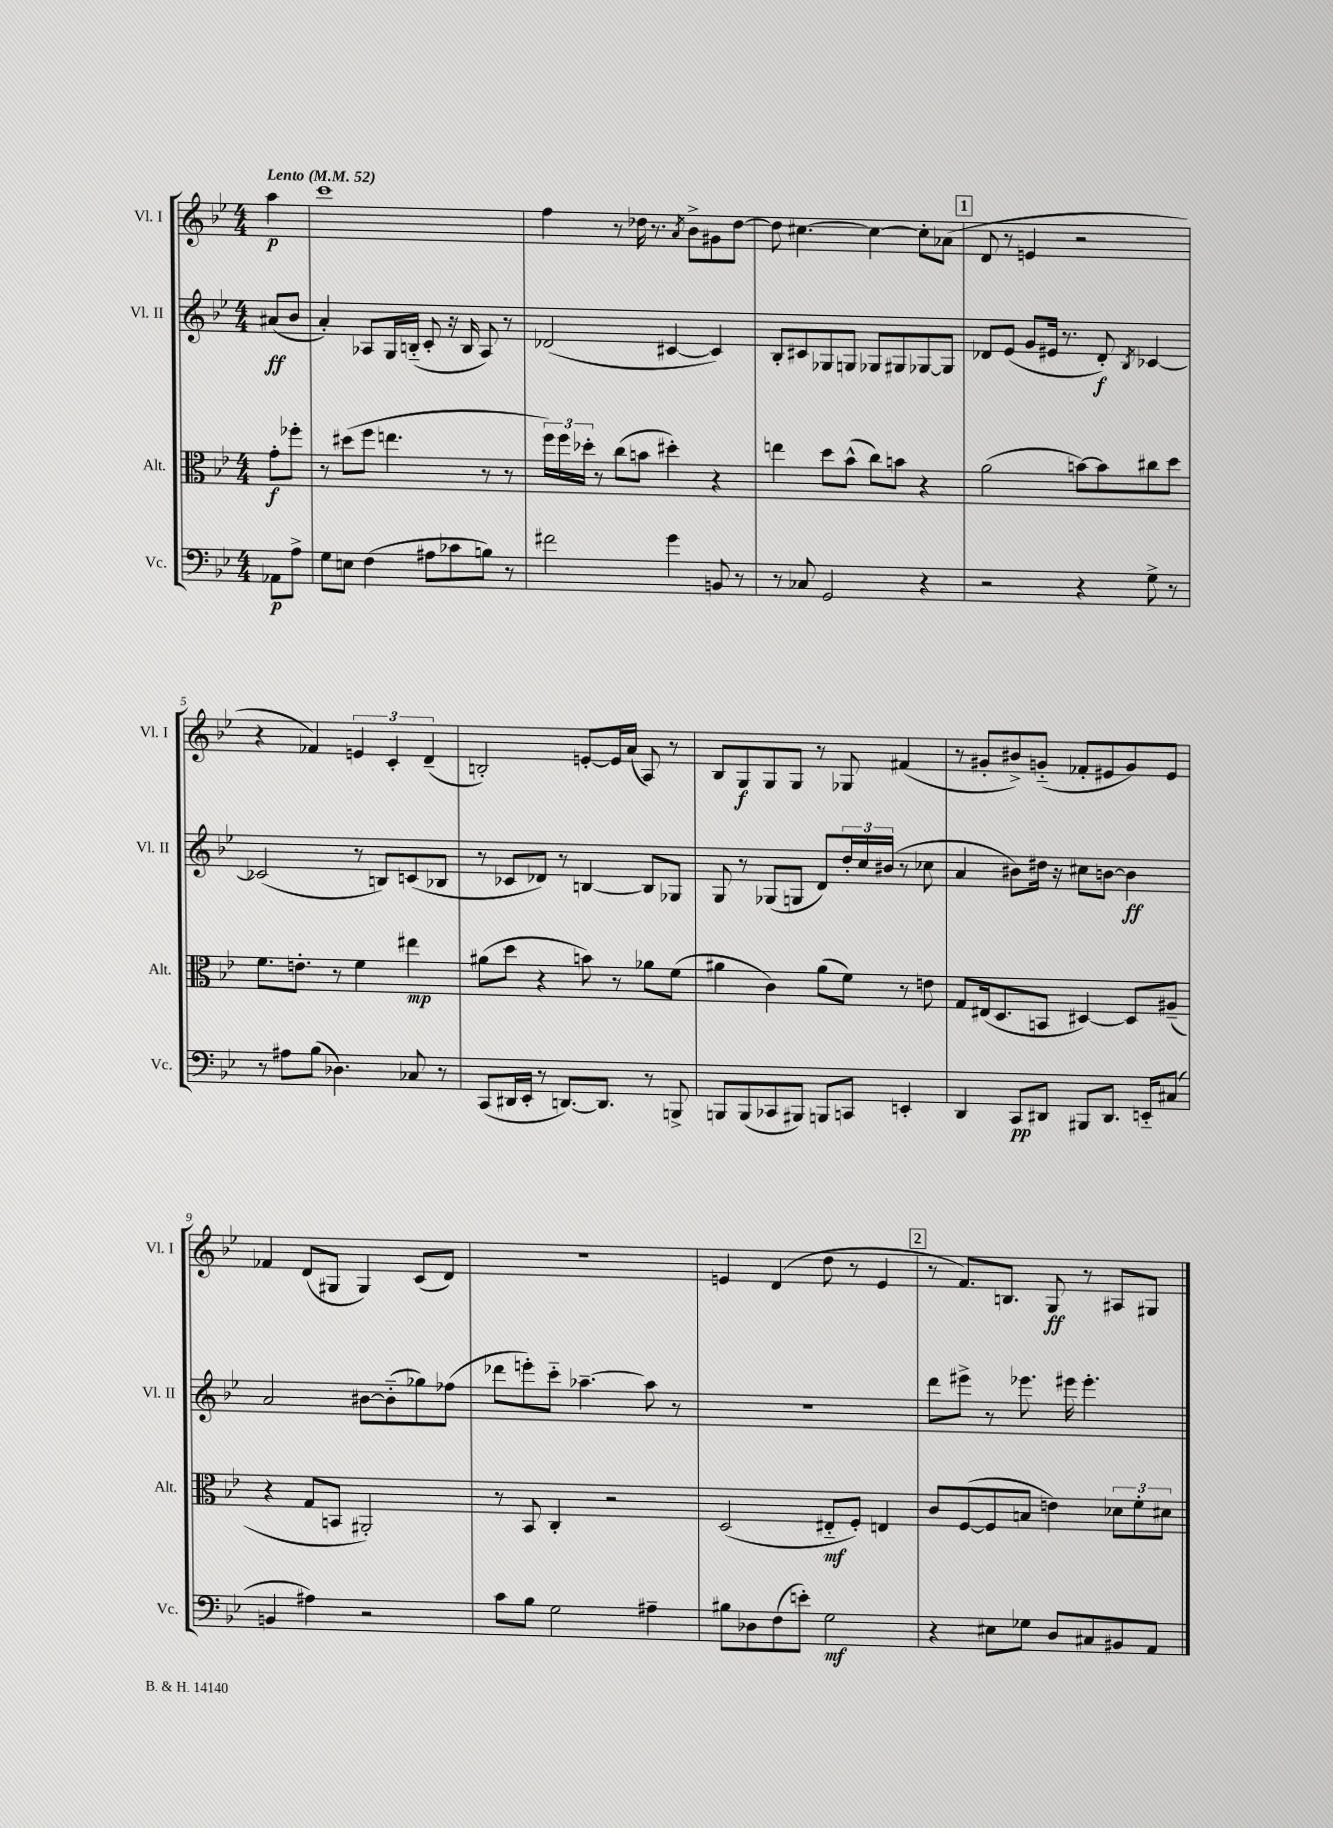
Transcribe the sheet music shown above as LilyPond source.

<<
\new StaffGroup <<
\new Staff = "s0" \with { instrumentName = "Vl. I" shortInstrumentName = "Vl. I" } {
    \clef treble \key bes \major \numericTimeSignature \time 4/4 \partial 4 \tempo "Lento" 4 = 52
    a''4\p |
    c'''1 |
    f''4 r8 des''16 r8. \acciaccatura { a'8 } bes'8-> gis'8 des''8~ |
    des''8 cis''4.~ cis''4~ cis''8-. aes'8( |
    \mark \markup { \box "1" } d'8 r8 e'4 r2 |
    r4 fes'4) \tuplet 3/2 { e'4 c'4-. d'4--( } |
    b2-.) e'8~-. e'16 a'16( a8) r8 |
    bes8 g8\f g8 g8 r8 ges8 fis'4( |
    r8 gis'8-. bis'8->) g'8-_( fes'8-. eis'8 g'8) eis'8 |
    fes'4 d'8( gis8 gis4) c'8( d'8) |
    R1 |
    e'4 d'4( d''8 r8 e'4 |
    \mark \markup { \box "2" } r8 f'8.) b8. g8\ff r8 ais8 gis8 \bar "|." |
}
\new Staff = "s1" \with { instrumentName = "Vl. II" shortInstrumentName = "Vl. II" } {
    \clef treble \key bes \major \numericTimeSignature \time 4/4 \partial 4
    ais'8\ff( bes'8 |
    a'4-.) aes8 g16 b16-_( c'8-. r16 b16 aes8) r8 |
    des'2( cis'4~ cis'4) |
    bes8-. cis'8 ges8 g8 ges8 gis8 ges8~ ges8 |
    \mark \markup { \box "1" } des'8 ees'8( g'8 eis'16 r8. des'8-.\f) \acciaccatura { bes8 } ces'4~ |
    ces'2( r8 b8) c'8( bes8 |
    r8 ces'8 des'8) r8 b4~ b8 ges8 |
    g8 r8 ges8( g8 d'8) \tuplet 3/2 { d''16-. c''16 bis'16( } r8 ces''8 |
    a'4 bis'8) dis''16 r16 cis''8 b'8~ b'4\ff |
    a'2 bis'8~ bis'8-_( ges''8) fes''8( |
    des'''8 e'''8-.) c'''8-_ aes''4.~-- aes''8 r8 |
    R1 |
    \mark \markup { \box "2" } d'''8 eis'''8-> r8 ees'''8. eis'''16 eis'''4.-. \bar "|." |
}
\new Staff = "s2" \with { instrumentName = "Alt." shortInstrumentName = "Alt." } {
    \clef alto \key bes \major \numericTimeSignature \time 4/4 \partial 4
    g'8-.\f fes''8-. |
    r8 dis''8( f''8 e''4. r8 r8 |
    \tuplet 3/2 { f''16) f''16 des''16-. } r8 c''8( b'8 dis''4-.) r4 |
    e''4 d''8 bes'8-^( c''8) b'8 r4 |
    \mark \markup { \box "1" } a'2( b'8~) b'8 cis''8 d''8 |
    f'8. e'8.-. r8 f'4 eis''4\mp |
    ais'8( d''8 r4 b'8) r8 aes'8 f'8( |
    ais'4 c'4) ais'8( f'8) r8 e'8 |
    g8 eis16( d8. b,8 dis4~) dis8 ais8--( |
    r4 g8 b,8 ais,2-.) |
    r8 bes,8 c4-. r2 |
    d2( eis8-_\mf f8-.) e4 |
    \mark \markup { \box "2" } c'8 f8~( f8 b8 e'4) \tuplet 3/2 { des'8 f'8-. dis'8 } \bar "|." |
}
\new Staff = "s3" \with { instrumentName = "Vc." shortInstrumentName = "Vc." } {
    \clef bass \key bes \major \numericTimeSignature \time 4/4 \partial 4
    aes,8\p a8-> |
    g8 e8 f4( ais8 ces'8 b8) r8 |
    fis'2 g'4 b,8 r8 |
    r8 ces8 g,2 r4 |
    \mark \markup { \box "1" } r2 r4 g8-> r8 |
    r8 ais8 bes8( des4.) ces8 r8 |
    c,8( dis,16 ees,16-. r8 d,8.~) d,8. r8 b,,8-> |
    b,,8 b,,8( ces,8 bis,,8) b,,8 c,8 e,4-. |
    d,4 c,8\pp dis,8 bis,,8 dis,8. e,16-_ cis8( |
    b,4 ais4) r2 |
    c'8 bes8 g2 ais4-- |
    bis8 des8 f8( e'8-.) g2\mf |
    \mark \markup { \box "2" } r4 eis8 ges8 d8 cis8 bis,8 a,8 \bar "|." |
}
>>
>>
